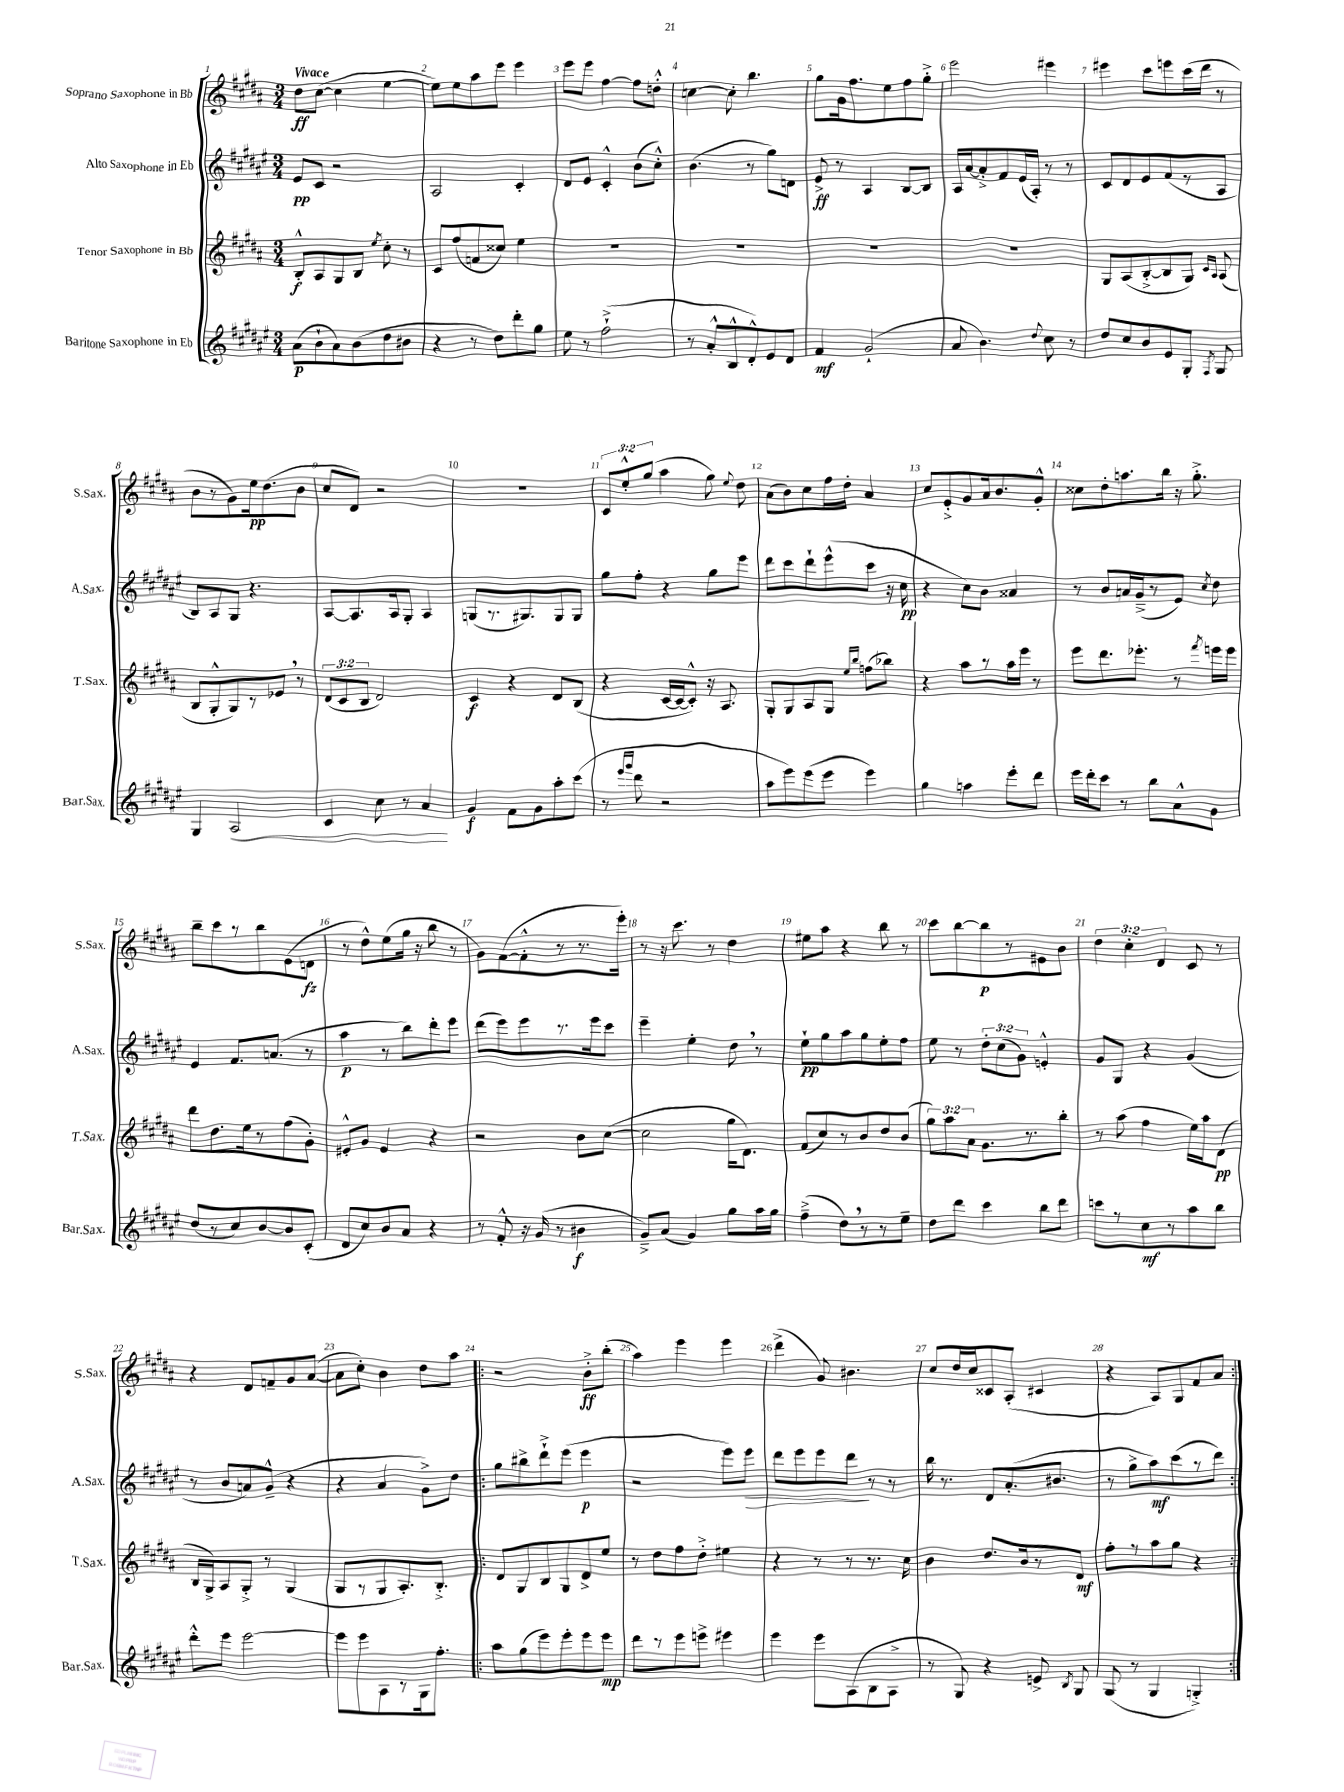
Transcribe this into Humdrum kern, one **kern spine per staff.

**kern	**kern	**kern	**kern
*staff4	*staff3	*staff2	*staff1
*clefG2	*clefG2	*clefG2	*clefG2
*k[f#c#g#d#a#e#]	*k[f#c#g#d#a#]	*k[f#c#g#d#a#e#]	*k[f#c#g#d#a#]
*M3/4	*M3/4	*M3/4	*M3/4
(8a#	8B'^^	8e#	8dd#
8b`	8A#	8c#	([8cc#
8a#)	8G#	2r	4cc#]
(8b	8B	.	.
.	8qee	.	.
8dd#	8cc#'	.	[4ee
8b#	8r	.	.
=	=	=	=
4r	8c#	2A#	8ee])
.	(8ff#	.	8ee
8r	8f	.	8aa#
8dd#)	8cc##)	.	8eee
8ddd#'	4ee	4c#'	4eee
8gg#	.	.	.
=	=	=	=
8ee#	2.r	8d#	8eee
8r	.	8e#	8eee
(2ff#`^	.	4c#'^^	[4ff#
.	.	(8b	8ff#]
.	.	8cc#'^^)	8dd'^^
=	=	=	=
8r	2.r	(4.b	[4cc
8a#'^^	.	.	.
8B^^	.	.	8cc']
8d#'^^)	.	8r	4.bb
8e#	.	8gg#)	.
8d#	.	8d	.
=	=	=	=
4f#	2.r	8e#^	8gg#
.	.	8r	16g#
.	.	.	8.ff#
(2g#`	.	4A#	.
.	.	.	8ee
.	.	[8B	8ff#
.	.	8B]	8gg#'^
=	=	=	=
8a#	2.r	16A#	2eee
.	.	[16a#	.
4.b)	.	8a#'^]	.
.	.	8f#	.
.	.	(16e#	.
.	.	16A#')	.
8qqdd#	.	.	.
8cc#	.	8r	4eee#
8r	.	8r	.
=	=	=	=
8dd#	8G#	8c#	4eee#
8cc#	(8A#	8d#	.
8b	[8B'^	8e#	8ccc#
8e#	8B]	(8f#	8eee
8G#'	8G#)	8r	(16ccc#
.	.	.	16ddd#
.	16qqc#	.	.
8qF#	16qqA#	.	.
8G#	(8A#	8A#	8r
=	=	=	=
4G#	8B	8B)	8b
.	8G#'^^	8A#	8r
2A#	8G#)	8G#	8g#)
.	8r	4.r	16ee
.	.	.	(8.dd#
.	8e-	.	.
.	8r	.	8b
=	=	=	=
4c#	(12d#	[8A#	8cc#
.	12c#	.	.
.	.	8.A#]	8d#)
.	12B	.	.
8cc#	2d#)	.	2r
.	.	16A#	.
8r	.	8G#'	.
4a#	.	4A#	.
=	=	=	=
4g#	4c#	(8G	2.r
.	.	8.r	.
8f#	4r	.	.
.	.	8.G#)	.
8g#	.	.	.
8aa#'	8d#	8G#	.
(8ccc#	(8B	8G#	.
=	=	=	=
8r	4r	8gg#	12c#
.	.	.	12ee'^^
16qqeee#	.	.	.
16qqggg#	.	.	.
8ddd#	.	8ff#'	.
.	.	.	(12gg#
2r	[16c#	4r	4aa#
.	16c#_	.	.
.	8c#'^^])	.	.
.	16r	8gg#	8gg#)
.	8.A#	.	.
.	.	.	8qqee
.	.	8eee#	8dd#
=	=	=	=
8aa#	8G#'	8ddd#	(8a#
8eee#)	8G#	8ccc#	8b)
(8eee#	8A#	8ddd#`	8cc#
8eee#	8G#	(8eee#^^	16ff#
.	.	.	16dd#'
.	16qqee	.	.
.	16qqbb	.	.
4eee#)	(8ff	8ccc#	4a#
.	8bb-)	16r	.
.	.	16cc#	.
=	=	=	=
4gg#	4r	4r	8cc#
.	.	.	8e'^
4aa	8aa#	8cc#)	8g#
.	8r	8b	16a#
.	.	.	8.b
8eee#'	16aa#	4a##	.
.	16eee	.	.
8ddd#	8r	.	8g#'^^
=	=	=	=
16eee#	8eee	8r	8cc##
16ddd#'	.	.	.
8ccc#	8.ddd#	8b	8dd#'
8r	.	16a	8.aa
.	8.eee-'	(16g#~^	.
8bb	.	8r	.
.	.	.	16bb
8a#^^	8r	8e#)	16r
.	.	.	8.gg#'^
.	8qfff#	8qcc#	.
8g#	16eee	8dd#	.
.	16eee	.	.
=	=	=	=
(8dd#	8ddd#	4e#	8bb~
8r	8.dd#	.	8ccc#
8cc#)	.	8.f#	8r
.	16ee	.	.
[8b	8r	.	8bb
.	.	(8.a	.
8b]	(8ff#	.	(8e
(8c#'	8g#')	8r	8d
=	=	=	=
8d#	8e#'^^	4aa#	8r
8cc#)	8g#	.	8dd#^^)
8b	4e#	8r	(8ee
8a#	.	8bb)	16gg#
.	.	.	16r
4r	4r	8ddd#'	8bb
.	.	8eee#	8r
=	=	=	=
8r	2r	(8ddd#	8g#)
8f#'^^	.	8eee#)	([8f#
16r	.	8eee#	8f#'^^]
(16g#	.	.	.
8r	.	8.r	8r
4b#	8b	.	8.r
.	.	16eee#	.
.	([8cc#	8ccc#	.
.	.	.	16eee')
=	=	=	=
8g#~^)	2cc#]	4eee#~	8r
(8a#	.	.	16r
.	.	.	8.ccc#
4g#)	.	4ee#'	.
.	.	.	8r
8gg#	16gg#	8dd#	4dd#
.	8.d#)	.	.
16aa#	.	8r	.
16gg#	.	.	.
=	=	=	=
(4ff#~^	(8f#	8ee#`	8ee#
.	8cc#)	8gg#	8aa#
8dd#)	8r	8aa#	4r
8r	8b	8gg#	.
8r	8dd#	8ee#'	8bb
8ee#~	(8b	8ff#	8r
=	=	=	=
8dd#	12gg#)	8ee#	8ccc#
.	12aa#	.	.
8ddd#	.	8r	[8bb
.	12a#	.	.
4ccc#	8.g#	12dd#'	8bb]
.	.	(12cc#	.
.	.	.	8r
.	.	12g#)	.
.	8.r	.	.
8bb	.	4e'^^	8e#
8ddd#	8bb'	.	8b
=	=	=	=
8ccc	8r	8g#	6dd#
8r	(8aa#	8G#	.
.	.	.	6cc#'
8cc#	4ff#	4r	.
.	.	.	6d#
8r	.	.	.
8aa#	16ee)	(4g#	8c#
.	16aa#	.	.
8bb	(8d#	.	8r
=	=	=	=
8ddd#'^^	16B	8r	4r
.	16G#^)	.	.
8eee#	8A#	8b	.
[2eee#	8G#'^	8a)	8d#
.	8r	(8g#~^^	8f~
.	(4G#	4r	8g#
.	.	.	([8a#
=	=	=	=
8eee#]	8G#	4r	8a#]
8eee#	8r	.	8cc#')
8A#	8G#	4a#	4b
8r	8.A#')	.	.
16G#	.	8g#^)	8dd#
8.ff#'	8.B'^	.	.
.	.	8dd#	8aa#
=!|:	=!|:	=!|:	=!|:
8aa#	8d#	8gg#	2r
(8gg#	8G#	8bb#^	.
8eee#)	8B	8ddd#`^	.
8eee#'	8G#	(8eee#	.
8eee#	8d#^	4eee#	8b'^
8eee#	8ee	.	(8bb'
=	=	=	=
8ddd#	8r	2r	4aa#)
8r	8dd#	.	.
8eee#	8ff#	.	4eee
8eee^	8dd#'^	.	.
4eee#	4ee#	8eee#)	4eee
.	.	8eee#	.
=	=	=	=
4eee#	4r	8ddd#	(4ddd#^
.	.	8eee#	.
8eee#	8r	8eee#	8g#)
(8A#	8r	8ddd#	4.b#
8B	8.r	8r	.
8A#^	.	8r	.
.	16cc#	.	.
=	=	=	=
8r	4b	16bb	8cc#
.	.	8.r	.
8G#)	.	.	16dd#
.	.	.	16cc#
4r	8.dd#	8d#	8c##
.	.	(8.a#'	(8A#'
.	16b	.	.
8e^	8r	.	4c#
.	.	8.b#	.
8qB	.	.	.
8G#	8d#	.	.
=	=	=	=
(8G#	8ff#'	8r	4r
8r	8r	8gg#^	.
4G#	8aa#	8aa#)	8A#)
.	8gg#	(8ccc#	8G#
4G'^)	4r	8r	8f#
.	.	8ddd#)	8a#
==:|!	==:|!	==:|!	==:|!
*-	*-	*-	*-
